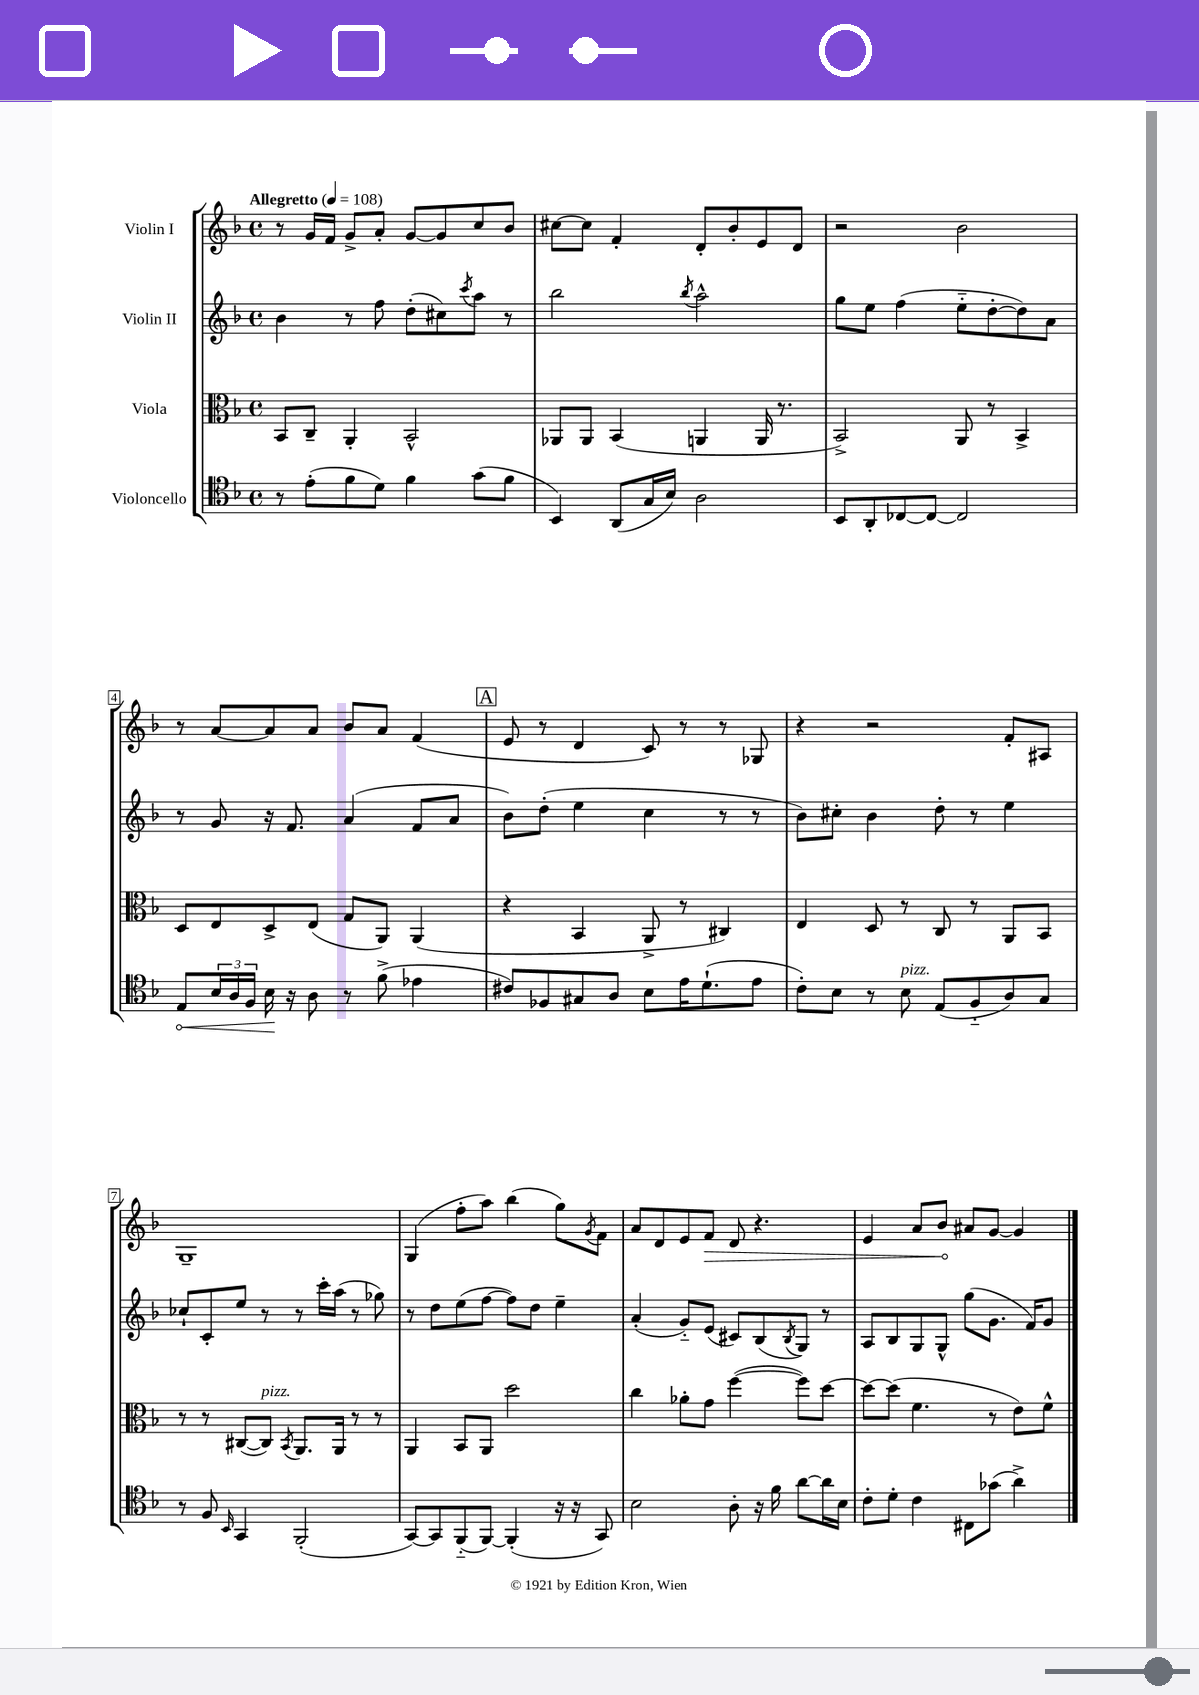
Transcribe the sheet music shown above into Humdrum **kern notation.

**kern	**kern	**kern	**kern
*staff4	*staff3	*staff2	*staff1
*clefC4	*clefC3	*clefG2	*clefG2
*k[b-]	*k[b-]	*k[b-]	*k[b-]
*M4/4	*M4/4	*M4/4	*M4/4
*met(c)	*met(c)	*met(c)	*met(c)
*MM108	*MM108	*MM108	*MM108
8r	8BB-	4b-	8r
(8e'	8C~	.	16g
.	.	.	16f
8f	4AA'	8r	8g^
8d)	.	8ff	8a'
4f	2BB-^^	(8dd'	[8g
.	.	8cc#)	8g]
.	.	8qccc	.
(8g	.	8aa	8cc
8f	.	8r	8b-
=	=	=	=
4BB-)	8AA-	2bb-	[8cc#
.	8AA-	.	8cc#]
(8AA	(4BB-	.	4f'
16G	.	.	.
16B-)	.	.	.
.	.	8qbb-	.
2A	4AA	2aa^^	8d'
.	.	.	8b-'
.	16AA	.	8e
.	8.r	.	.
.	.	.	8d
=	=	=	=
8BB-	2BB-^)	8gg	2r
8AA'	.	8ee	.
[8C-	.	(4ff	.
8C-_	.	.	.
2C-]	8AA	8ee'~	2b-
.	8r	[8dd'	.
.	4BB-^	8dd])	.
.	.	8a	.
=	=	=	=
8E	8D	8r	8r
24B-	8E	8g	[8a
24A	.	.	.
24F	.	.	.
16B-	8D^	16r	8a]
16r	.	8.f	.
8A	(8E	.	8a
8r	8G	(4a	8b-
(8f^	8AA)	.	8a
4e-	(4AA	8f	(4f
.	.	8a	.
=	=	=	=
8c#)	4r	8b-)	8e
8F-	.	(8dd'	8r
8G#	4BB-	4ee	4d
8A	.	.	.
8B-	8AA^	4cc	8c)
16e	8r	.	8r
(8.d`	.	.	.
.	4C#)	8r	8r
8e	.	8r	8G-
=	=	=	=
8c')	4E	8b-)	4r
8B-	.	8cc#'	.
8r	8D	4b-	2r
8B-	8r	.	.
(8E	8C	8dd'	.
8F'~	8r	8r	.
8A)	8AA	4ee	8f'
8G	8BB-	.	8A#
=	=	=	=
8r	8r	8cc-`	1G~
8F	8r	8c'	.
16qqBB-	.	.	.
4GG	([8C#	8ee	.
.	8C#])	8r	.
.	8qBB-	.	.
(2FF'	8.AA	8r	.
.	.	16ccc'	.
.	16AA	(16aa	.
.	8r	8r	.
.	8r	8gg-)	.
=	=	=	=
[8GG)	4AA	8r	(4G
8GG]	.	8dd	.
(8FF'~	8BB-	(8ee	8ff'
[8FF)	8AA	[8ff	8aa)
(4FF']	2dd	8ff])	(4bb-
.	.	8dd	.
16r	.	4ee~	8gg)
16r	.	.	.
.	.	.	8qg
8GG)	.	.	8f
=	=	=	=
2B-	4cc	(4a'	8a
.	.	.	8d
.	8a-'	8g'~)	8e
.	8g	(8e	8f
8A'	([4ff	8c#)	8d
16r	.	(8B-	4.r
16f	.	.	.
.	.	8qB-	.
[8a	8ff])	8G)	.
16a]	[8dd	8r	.
16B-	.	.	.
=	=	=	=
8c'	8dd_	8A	4e
8d'	(8dd]	8B-	.
4c	4.f	8G	8a
.	.	8G^^	8b-
8C#	.	(8gg	8a#
(8g-	8r	8.g	[8g
4a^)	8e)	.	4g]
.	.	16f)	.
.	8f^^	8g	.
==	==	==	==
*-	*-	*-	*-
